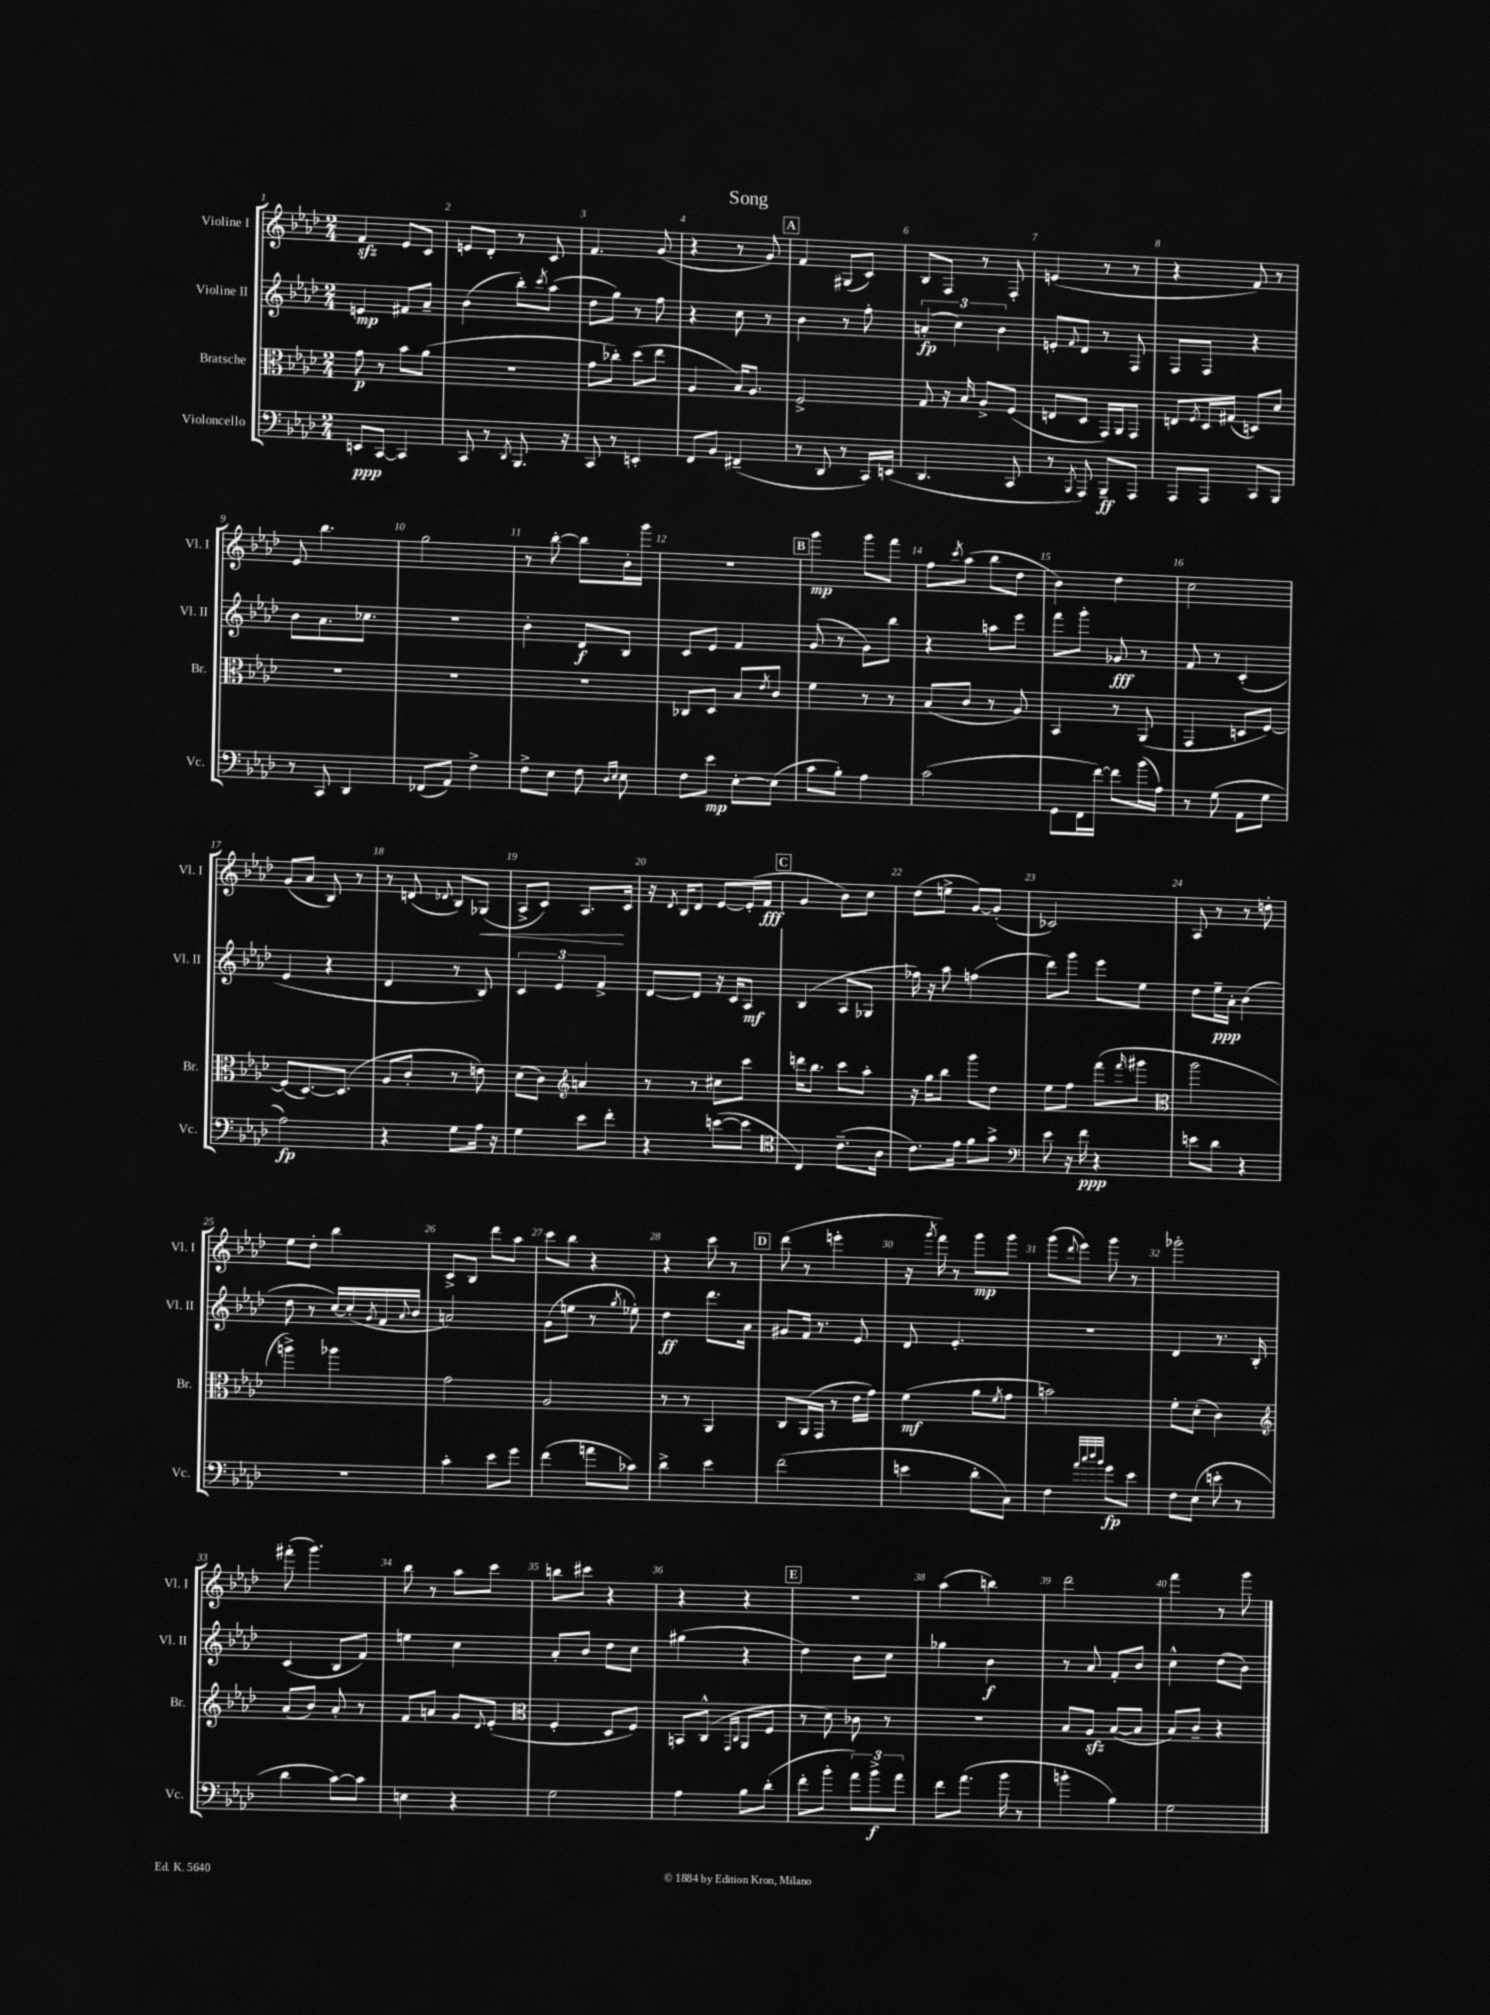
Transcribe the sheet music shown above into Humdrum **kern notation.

**kern	**dynam	**kern	**dynam	**kern	**dynam	**kern	**dynam
*part4	*part4	*part3	*part3	*part2	*part2	*part1	*part1
*staff4	*staff4	*staff3	*staff3	*staff2	*staff2	*staff1	*staff1
*I"Violoncello	*	*I"Bratsche	*	*I"Violine II	*	*I"Violine I	*
*I'Vc.	*	*I'Br.	*	*I'Vl. II	*	*I'Vl. I	*
*clefF4	*	*clefC3	*	*clefG2	*	*clefG2	*
*k[b-e-a-d-]	*	*k[b-e-a-d-]	*	*k[b-e-a-d-]	*	*k[b-e-a-d-]	*
*M2/4	*	*M2/4	*	*M2/4	*	*M2/4	*
=1	=1	=1	=1	=1	=1	=1	=1
8EEn/L	ppp	8g\	p	4en/	mp	4fzz/	.
[8CC/J	.	8r	.	.	.	.	.
4CC/]	.	8b-\L	.	8f#X/L	.	8e-/L	.
.	.	(8a-\J	.	8a-~/J	.	8c/J	.
=2	=2	=2	=2	=2	=2	=2	=2
8CC/	.	2r	.	(4b-\	.	8en/L	.
8r	.	.	.	.	.	8d-'/J	.
8qDD-/	.	.	.	.	.	.	.
8.BBB-/	.	.	.	8bb-'\L)	.	8r	.
.	.	.	.	8qccc/	.	.	.
.	.	.	.	(8aa-\J	.	8c/	.
16r	.	.	.	.	.	.	.
=3	=3	=3	=3	=3	=3	=3	=3
8CC/	.	8g\L	.	8dd-\L	.	4.f/	.
8r	.	8cc-X'\J)	.	8gg\J)	.	.	.
4EEn'/	.	(8dd-\L	.	8r	.	.	.
.	.	8ee-\J	.	8ff\	.	(8g/	.
=4	=4	=4	=4	=4	=4	=4	=4
8FF/L	.	4A-/	.	4r	.	4r	.
8BB-/J	.	.	.	.	.	.	.
(4FF#X~/	.	16B-/KL)	.	8cc\	.	8r	.
.	.	8.A-/J	.	.	.	.	.
.	.	.	.	8r	.	8g/)	.
!!LO:REH:place=s1:t=A
=5	=5	=5	=5	=5	=5	=5	=5
8r	.	2F^/	.	4b-\	.	4f/	.
8DD-/	.	.	.	.	.	.	.
8r	.	.	.	8r	.	(8G#X/L	.
16CC/LL)	.	.	.	8ff'\	.	8c/J)	.
(16EEn/JJ	.	.	.	.	.	.	.
=6	=6	=6	=6	=6	=6	=6	=6
4.DD-/	.	8G/	.	(6an'/	fp	8B-/L	.
.	.	16r	.	.	.	8F/J	.
.	.	.	.	6cc\)	.	.	.
.	.	16B-/	.	.	.	.	.
.	.	8A-^/L	.	.	.	8r	.
.	.	.	.	6b-\	.	.	.
8CC/	.	(8F/J	.	.	.	8F'/	.
=7	=7	=7	=7	=7	=7	=7	=7
8r	.	8En/L	.	8en'/L	.	(4en/	.
8qBBB-/	.	.	.	8qqf/	.	.	.
8AAA-/)	.	8D-/J	.	8d-/J	.	.	.
8BBB-~/L	ff	16GG/LL)	.	8r	.	8r	.
.	.	16AA-/J	.	.	.	.	.
8AAA-/J	.	8GG/J	.	8F/	.	8r	.
=8	=8	=8	=8	=8	=8	=8	=8
8AAA-/L	.	8En/L	.	8F/L	.	4r	.
.	.	8qF/	.	.	.	.	.
8AAA-/J	.	16D-/L	.	8F/J	.	.	.
.	.	(16G#X/JJ	.	.	.	.	.
8CC/L	.	8Dn/L)	.	4r	.	8f/)	.
8BBB-/J	.	8d-/J	.	.	.	8r	.
!!LO:LB:g=z
=9	=9	=9	=9	=9	=9	=9	=9
8r	.	2r	.	8b-\L	.	8e-/	.
8CC/	.	.	.	8.a-\	.	4.bb-\	.
4DD-/	.	.	.	.	.	.	.
.	.	.	.	8.cc-X\J	.	.	.
=10	=10	=10	=10	=10	=10	=10	=10
(8FF-X/L	.	2r	.	2r	.	2gg\	.
8AA-/J)	.	.	.	.	.	.	.
4F^\	.	.	.	.	.	.	.
=11	=11	=11	=11	=11	=11	=11	=11
8F^\L	.	2r	.	4b-'\	.	8r	.
8E-\J	.	.	.	.	.	[8bb-'\	.
8F\	.	.	.	8d-/L	f	8bb-\L]	.
16qqD-/LL	.	.	.	.	.	.	.
16qqE-/JJ	.	.	.	.	.	.	.
8E-\	.	.	.	8B-/J	.	16b-'\L	.
.	.	.	.	.	.	16ggg\JJ	.
=12	=12	=12	=12	=12	=12	=12	=12
8F\L	.	8C-X/L	.	8c/L	.	2r	.
8e-\J	mp	8D-/J	.	8e-/J	.	.	.
[8E-'\L	.	8B-/L	.	4f/	.	.	.
.	.	8qe-/	.	.	.	.	.
(8E-\J]	.	8c/J	.	.	.	.	.
!!LO:REH:place=s1:t=B
=13	=13	=13	=13	=13	=13	=13	=13
8c\L	.	4f\	.	(8g/	.	4ggg\	mp
8B-'\J)	.	.	.	8r	.	.	.
4A-\	.	8r	.	8g\L)	.	8ggg\L	.
.	.	8r	.	8bb-\J	.	8fff\J	.
=14	=14	=14	=14	=14	=14	=14	=14
(2c\	.	(8B-/L	.	4r	.	8ff\L	.
.	.	.	.	.	.	8qccc/	.
.	.	8c/J	.	.	.	(8aa-\J	.
.	.	8r	.	8aan\L	.	8bb-\L	.
.	.	8A-/)	.	8eee-\J	.	8dd-\J	.
=15	=15	=15	=15	=15	=15	=15	=15
8GG\L	.	4BB-/	.	8fff\L	.	4b-\)	.
16FF\L	.	.	.	8ggg'\J	.	.	.
[16f\JJ)	.	.	.	.	.	.	.
8f\L]	.	8r	.	8g-X/	fff	4dd-\	.
(16b-\L	.	(8AA-/	.	8r	.	.	.
16A-\JJ)	.	.	.	.	.	.	.
=16	=16	=16	=16	=16	=16	=16	=16
8r	.	4GG/	.	8f/	.	2cc\	.
(8G\	.	.	.	8r	.	.	.
8AA-\L	.	8Dn/L	.	(4c'/	.	.	.
8G\J	.	[8F/J)	.	.	.	.	.
!!LO:LB:g=z
=17	=17	=17	=17	=17	=17	=17	=17
2A-\)	fp	(8F/L]	.	4e-/	.	(8g/L	.
.	.	[8.D-/)	.	.	.	8a-/J	.
.	.	.	.	4r	.	8B-/)	.
.	.	(8.D-/J]	.	.	.	.	.
.	.	.	.	.	.	8r	.
=18	=18	=18	=18	=18	=18	=18	=18
4r	.	8A-/L	.	4d-/	.	8r	.
.	.	8c'/J	.	.	.	(8dn/	.
.	.	.	.	.	.	8qqd-X/	.
8G\L	.	8r	.	8r	.	8B-/L)	.
!	!	!	!	!	!	!	!LO:HP:b
16A-\Jk	.	8en\)	.	8B-/)	.	(8G-X/J	<
16r	.	.	.	.	.	.	.
=19	=19	=19	=19	=19	=19	=19	=19
4G\	.	(8d-\L	.	6c/	.	8A-^/L	.
.	.	8c\J)	.	.	.	8c/J)	.
.	.	.	.	6e-/	.	.	.
*	*	*clefG2	*	*	*	*	*
8e-\L	.	4an/	.	.	.	8.A-/L	.
.	.	.	.	6f^/	.	.	.
8f'\J	.	.	.	.	.	.	.
.	.	.	.	.	.	16c/Jk	[
=20	=20	=20	=20	=20	=20	=20	=20
4r	.	8r	.	[8d-/L	.	16r	.
.	.	.	.	.	.	8qd-/	.
.	.	.	.	.	.	16B-/KL	.
.	.	8r	.	8d-/J]	.	8d-/J	.
([8en\L	.	8cc#X\L	.	16r	.	[8e-/L	.
.	.	.	.	16c/KL	.	.	.
8e\J]	.	8ccc\J	.	8A-/J	mf	(16e-'/L]	.
.	.	.	.	.	.	16f/JJ	fff
!!LO:REH:place=s1:t=C
=21	=21	=21	=21	=21	=21	=21	=21
*clefC4	*	*	*	*	*	*	*
4C/)	.	16dddn\KL	.	(4B-/	.	4g/	.
.	.	8.bb-\J	.	.	.	.	.
(8.c~\L	.	8ccc\L	.	8A-/L	.	8b-\L)	.
.	.	8aa-'\J	.	8G-X/J	.	8cc\J	.
16A-\Jk	.	.	.	.	.	.	.
=22	=22	=22	=22	=22	=22	=22	=22
8.c\L)	.	16r	.	16ff-X\)	.	(8dd-\L	.
.	.	16gg\KL	.	16r	.	.	.
.	.	8bb-\J	.	8aa-\	.	8een^\J	.
16e-\Jk	.	.	.	.	.	.	.
8f\L	.	8ggg\L	.	(4ffn\	.	[8g/L)	.
8g^\J	.	8dd-\J	.	.	.	(8g'/J]	.
=23	=23	=23	=23	=23	=23	=23	=23
*clefF4	*	*	*	*	*	*	*
8e-\	.	8ee-\L	.	8ddd-\L)	.	2c-X/)	.
16r	.	8ff\J	.	8ggg\J	.	.	.
16f\	ppp	.	.	.	.	.	.
4r	.	(8fff\L	.	8eee-\L	.	.	.
.	.	16qqfff/	.	.	.	.	.
.	.	8ggg#X\J	.	8ee-\J	.	.	.
=24	=24	=24	=24	=24	=24	=24	=24
*	*	*clefC3	*	*	*	*	*
8en\L	.	2aa-\	.	8dd-\L	.	8A-/	.
8d-\J	.	.	.	16ee-~\L	ppp	8r	.
.	.	.	.	16a-'\JJ	.	.	.
4r	.	.	.	(4b-\	.	8r	.
.	.	.	.	.	.	8ddn'\	.
!!LO:LB:g=z
=25	=25	=25	=25	=25	=25	=25	=25
2r	.	4aan^\)	.	8dd-\	.	8ee-\L	.
.	.	.	.	8r	.	8dd-'\J	.
.	.	4aa-X\	.	[16cc/LL)	.	4bb-\	.
.	.	.	.	(16cc'/]	.	.	.
.	.	.	.	8qg/	.	.	.
.	.	.	.	16f/	.	.	.
.	.	.	.	8qqa-/	.	.	.
.	.	.	.	16b-/JJ	.	.	.
=26	=26	=26	=26	=26	=26	=26	=26
4c'\	.	2g\	.	2an/)	.	8c^/L	.
.	.	.	.	.	.	8B-/J	.
8e-\L	.	.	.	.	.	8ddd-\L	.
8g\J	.	.	.	.	.	8aa-\J	.
=27	=27	=27	=27	=27	=27	=27	=27
(4f\	.	2A-/	.	(8g\L	.	8ccc\L	.
.	.	.	.	8een\J	.	8bb-\J	.
8an\L	.	.	.	8r	.	4r	.
.	.	.	.	8qgg/	.	.	.
8c-X\J)	.	.	.	8ee-X'\)	.	.	.
=28	=28	=28	=28	=28	=28	=28	=28
4d-^\	.	8r	.	4dd-\	ff	4r	.
.	.	8r	.	.	.	.	.
4e-\	.	4AA-/	.	8.ddd-\L	.	8ccc\	.
.	.	.	.	.	.	8r	.
.	.	.	.	16a-\Jk	.	.	.
!!LO:REH:place=s1:t=D
=29	=29	=29	=29	=29	=29	=29	=29
(2f\	.	8C/L	.	8g#X/L	.	(8ddd-\	.
.	.	(16AA-/L	.	16f/Jk	.	8r	.
.	.	16GG/JJ	.	8.r	.	.	.
.	.	8r	.	.	.	4eeen'\	.
.	.	16e-\LL	.	8e-/	.	.	.
.	.	16g\JJ)	.	.	.	.	.
=30	=30	=30	=30	=30	=30	=30	=30
4en\	.	(4f\	mf	8d-/	.	16r	.
.	.	.	.	.	.	8qggg/	.
.	.	.	.	.	.	16fff\)	.
.	.	.	.	4.e-'/	.	8r	.
8d-'\L	.	8a-\L	.	.	.	8ggg\L	mp
.	.	8qf/	.	.	.	.	.
8C\J)	.	8g\J	.	.	.	8ggg\J	.
=31	=31	=31	=31	=31	=31	=31	=31
4F\	.	2bn\)	.	2r	.	(8ggg\L	.
.	.	.	.	.	.	8qqddd-/	.
.	.	.	.	.	.	8eee-\J)	.
32qqa-/LLL	.	.	.	.	.	.	.
32qqcc/	.	.	.	.	.	.	.
32qqdd-/	.	.	.	.	.	.	.
32qqb-/JJJ	.	.	.	.	.	.	.
8g\L	fp	.	.	.	.	8ggg\	.
8e-\J	.	.	.	.	.	8r	.
=32	=32	=32	=32	=32	=32	=32	=32
8F\L	.	8f'\L	.	4d-/	.	2ggg-X'\	.
(8E-\J	.	(8d-'\J	.	.	.	.	.
8en'\	.	4c\)	.	8.r	.	.	.
8r	.	.	.	.	.	.	.
.	.	.	.	16B-'/	.	.	.
!!LO:LB:g=z
=33	=33	=33	=33	=33	=33	=33	=33
*	*	*clefG2	*	*	*	*	*
4d-\	.	(8a-/L	.	(4c/	.	(8fff#X'\	.
.	.	8b-/J)	.	.	.	4.ggg\)	.
[8c\L)	.	8a-'/	.	8B-/L	.	.	.
8c\J]	.	8r	.	8f/J)	.	.	.
=34	=34	=34	=34	=34	=34	=34	=34
4En\	.	8f/L	.	4een\	.	8bb-\	.
.	.	8an/J	.	.	.	8r	.
4r	.	8g/L	.	4cc\	.	8aa-\L	.
.	.	8qqd-/	.	.	.	.	.
.	.	(8e-'/J	.	.	.	8ccc\J	.
=35	=35	=35	=35	=35	=35	=35	=35
*	*	*clefC3	*	*	*	*	*
2G\	.	4F'/	.	8a-'/L	.	8bbn\L	.
.	.	.	.	8b-/J	.	8ccc#X\J	.
.	.	8D-/L	.	8dd-\L	.	4r	.
.	.	8F/J)	.	8cc\J	.	.	.
=36	=36	=36	=36	=36	=36	=36	=36
4A-\	.	8BBn/L	.	(4gg#X\	.	4r	.
.	.	(8C^^/J	.	.	.	.	.
.	.	16qqGG/LL	.	.	.	.	.
.	.	16qqC/JJ	.	.	.	.	.
8B-\L	.	8AA-/L	.	4r	.	4r	.
(8d-'\J	.	8F/J	.	.	.	.	.
!!LO:REH:place=s1:t=E
=37	=37	=37	=37	=37	=37	=37	=37
8f'\L	.	8r	.	4dd-\)	.	2r	.
8b-'\J	.	8d-\)	.	.	.	.	.
12a-\L)	.	8c-X\	.	8b-\L	.	.	.
12b-^\	f	.	.	.	.	.	.
.	.	8r	.	8cc\J	.	.	.
12a-\J	.	.	.	.	.	.	.
=38	=38	=38	=38	=38	=38	=38	=38
8f\L	.	2r	.	4gg-X\	.	(4aa-\	.
(8.a-\J	.	.	.	.	.	.	.
.	.	.	.	4b-\	f	4bbn\)	.
16b-\	.	.	.	.	.	.	.
8r	.	.	.	.	.	.	.
=39	=39	=39	=39	=39	=39	=39	=39
4bn'\	.	8B-/L	.	8r	.	2ddd-\	.
.	.	8A-zz/J	.	8a-/	.	.	.
4B-\)	.	([8B-/L	.	8f'/L	.	.	.
.	.	8B-/J]	.	8b-/J	.	.	.
=40	=40	=40	=40	=40	=40	=40	=40
2G\	.	8B-/L)	.	4cc^^\	.	4fff\	.
.	.	8c~/J	.	.	.	.	.
.	.	4r	.	(8dd-\L	.	8r	.
.	.	.	.	8b-\J)	.	8ggg\	.
==	==	==	==	==	==	==	==
*-	*-	*-	*-	*-	*-	*-	*-
